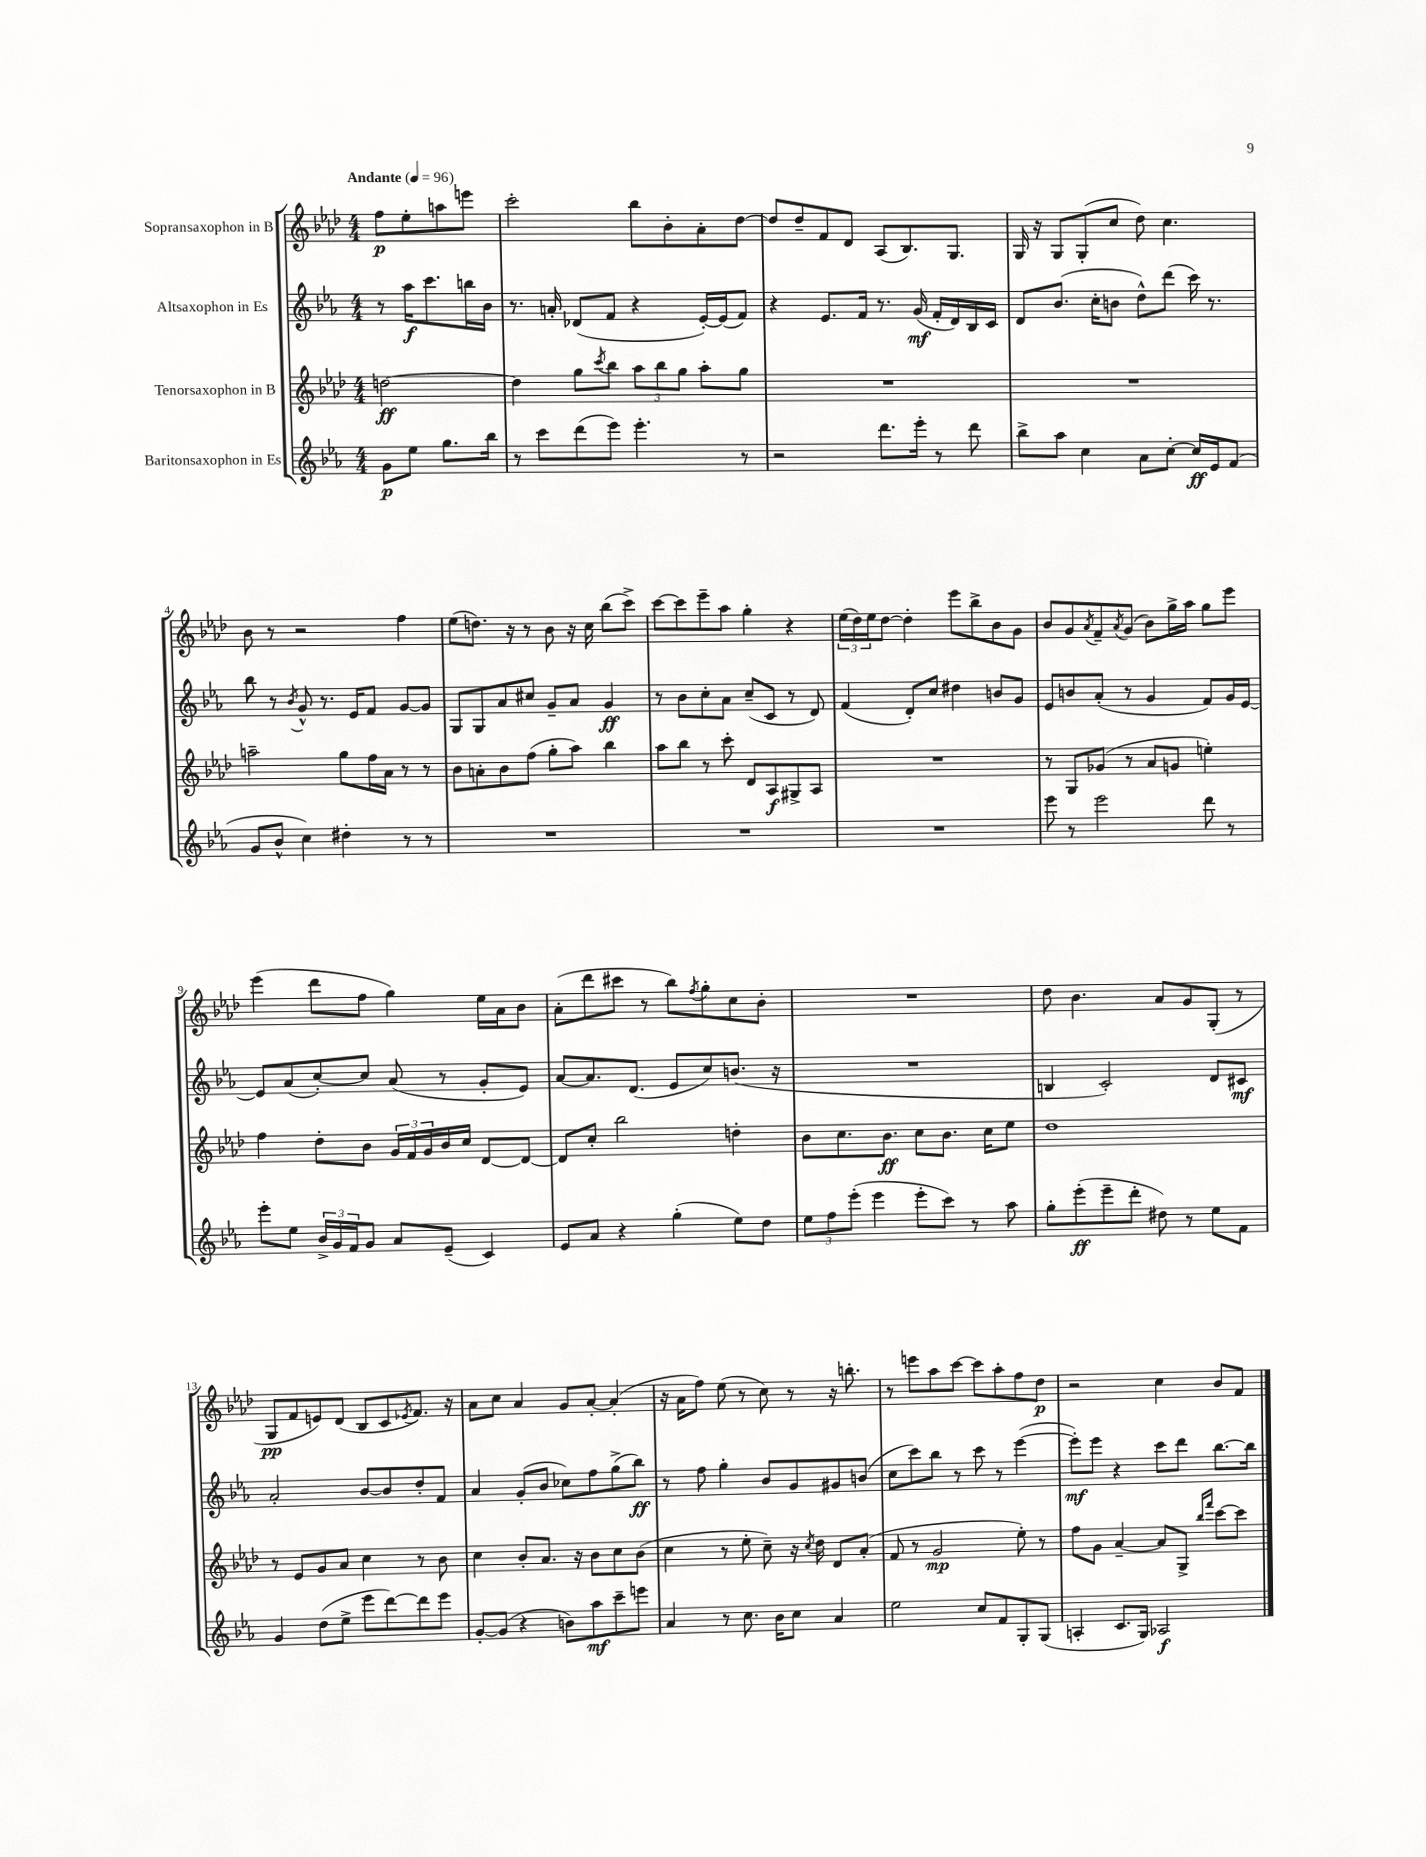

**kern	**dynam	**kern	**dynam	**kern	**dynam	**kern	**dynam
*part4	*part4	*part3	*part3	*part2	*part2	*part1	*part1
*staff4	*staff4	*staff3	*staff3	*staff2	*staff2	*staff1	*staff1
*I"Baritonsaxophon in Es	*	*I"Tenorsaxophon in B	*	*I"Altsaxophon in Es	*	*I"Sopransaxophon in B	*
*clefG2	*	*clefG2	*	*clefG2	*	*clefG2	*
*k[b-e-a-]	*	*k[b-e-a-d-]	*	*k[b-e-a-]	*	*k[b-e-a-d-]	*
*M4/4	*	*M4/4	*	*M4/4	*	*M4/4	*
*MM96	*	*MM96	*	*MM96	*	*MM96	*
=	=	=	=	=	=	=	=
!	!	!	!	!	!	!LO:TX:a:B:t=Andante	!
8g\L	p	[2ddn\	ff	8r	.	8ff\L	p
8ee-\J	.	.	.	16aa-\KL	f	8ee-'\	.
.	.	.	.	8.ccc\	.	.	.
8.gg\L	.	.	.	.	.	8aan\	.
.	.	.	.	16bbn\L	.	8eeen\J	.
16bb-\Jk	.	.	.	16b-\JJ	.	.	.
=1	=1	=1	=1	=1	=1	=1	=1
8r	.	4dd\]	.	8.r	.	2ccc'\	.
8ccc\L	.	.	.	.	.	.	.
.	.	.	.	16an'/	.	.	.
(8ddd\	.	8gg\L	.	(8d-X/L	.	.	.
.	.	8qccc/	.	.	.	.	.
8eee-\J)	.	8bb-\J	.	8f/J	.	.	.
4.eee-'\	.	12aa-\L	.	4r	.	8bb-\L	.
.	.	12bb-\	.	.	.	.	.
.	.	.	.	.	.	8b-'\	.
.	.	12gg\J	.	.	.	.	.
.	.	8aa-'\L	.	[16e-'/LL)	.	8a-'\	.
.	.	.	.	(16e-/J]	.	.	.
8r	.	8gg\J	.	8f/J)	.	[8dd-\J	.
=2	=2	=2	=2	=2	=2	=2	=2
2r	.	1r	.	4r	.	8dd-/L]	.
.	.	.	.	.	.	8dd-~/	.
.	.	.	.	8.e-/L	.	8f/	.
.	.	.	.	.	.	8d-/J	.
.	.	.	.	16f/Jk	.	.	.
8.ddd\L	.	.	.	8.r	.	(8A-/L	.
.	.	.	.	.	.	8.B-/)	.
16eee-'\Jk	.	.	.	(16g/	mf	.	.
8r	.	.	.	16f'/LL	.	.	.
.	.	.	.	16d/)	.	8.G/J	.
8ddd\	.	.	.	16B-/	.	.	.
.	.	.	.	16c/JJ	.	.	.
=3	=3	=3	=3	=3	=3	=3	=3
8bb-^\L	.	1r	.	8d/L	.	16G/	.
.	.	.	.	.	.	16r	.
8aa-\J	.	.	.	(8.b-/J	.	8G/L	.
4cc\	.	.	.	.	.	(8G'/	.
.	.	.	.	16cc'\KL	.	.	.
.	.	.	.	8bn\J	.	8cc/J	.
8a-\L	.	.	.	8dd^^\L)	.	8dd-\)	.
[8cc'\J	.	.	.	(8ddd\J	.	4.cc\	.
16cc/LL]	ff	.	.	16ccc\)	.	.	.
16e-/J	.	.	.	8.r	.	.	.
(8f/J	.	.	.	.	.	.	.
!!LO:LB:g=z
=4	=4	=4	=4	=4	=4	=4	=4
8g/L	.	2aan~\	.	8bb-\	.	8b-\	.
8b-^^/J	.	.	.	8r	.	8r	.
.	.	.	.	8qb-/	.	.	.
4cc\)	.	.	.	8g^^/	.	2r	.
.	.	.	.	8.r	.	.	.
4dd#X'\	.	8gg\L	.	.	.	.	.
.	.	.	.	16e-/KL	.	.	.
.	.	16ff\L	.	8f/J	.	.	.
.	.	16a-\JJ	.	.	.	.	.
8r	.	8r	.	[8g/L	.	4ff\	.
8r	.	8r	.	8g/J]	.	.	.
=5	=5	=5	=5	=5	=5	=5	=5
1r	.	8b-\L	.	8G/L	.	(8ee-\L	.
.	.	8an'\	.	8G/	.	8.ddn\J)	.
.	.	8b-\	.	8a-/	.	.	.
.	.	.	.	.	.	16r	.
.	.	(8ff\J	.	8cc#X/J	.	8r	.
.	.	8gg'\L	.	8g~/L	.	8b-\	.
.	.	8aa-\J)	.	8a-/J	.	16r	.
.	.	.	.	.	.	16cc\	.
.	.	4bb-\	.	4g/	ff	(8bb-\L	.
.	.	.	.	.	.	8ccc^\J)	.
=6	=6	=6	=6	=6	=6	=6	=6
1r	.	8aa-\L	.	8r	.	[8ccc\L	.
.	.	8bb-\J	.	8b-\L	.	8ccc\]	.
.	.	8r	.	8cc'\	.	8eee-~\	.
.	.	8ccc'\	.	8a-\J	.	8aa-\J	.
.	.	8d-/L	.	(8cc~/L	.	4gg'\	.
.	.	8A-/	f	8c/J	.	.	.
.	.	8G#X^/	.	8r	.	4r	.
.	.	8A-/J	.	8d/)	.	.	.
=7	=7	=7	=7	=7	=7	=7	=7
1r	.	1r	.	(4f/	.	(24ee-\LL	.
.	.	.	.	.	.	24dd-\)	.
.	.	.	.	.	.	24ee-\J	.
.	.	.	.	.	.	[8dd-\J	.
.	.	.	.	8d'/L)	.	4dd-'\]	.
.	.	.	.	8cc/J	.	.	.
.	.	.	.	4dd#X\	.	8eee-\L	.
.	.	.	.	.	.	8bb-^\	.
.	.	.	.	8bn/L	.	8b-\	.
.	.	.	.	8g/J	.	8g\J	.
=8	=8	=8	=8	=8	=8	=8	=8
8eee-\	.	8r	.	8e-/L	.	8b-/L	.
8r	.	8G/L	.	8bn/	.	8g/	.
.	.	.	.	.	.	8qa-/	.
2eee-\	.	(8g-X/J	.	(8a-'/J	.	8f~/	.
.	.	.	.	.	.	8qa-/	.
.	.	8r	.	8r	.	(8g/J	.
.	.	8a-/L	.	4g/	.	8b-\L)	.
.	.	8gn/J	.	.	.	16gg^\L	.
.	.	.	.	.	.	16aa-\JJ	.
8ddd\	.	4een'\)	.	8f/L)	.	8gg\L	.
8r	.	.	.	16g/L	.	8eee-\J	.
.	.	.	.	[16e-/JJ	.	.	.
!!LO:LB:g=z
=9	=9	=9	=9	=9	=9	=9	=9
8eee-'\L	.	4ff\	.	8e-/L]	.	(4eee-\	.
8ee-\J	.	.	.	(8a-/	.	.	.
24b-^/LL	.	8dd-'\L	.	[8cc'/)	.	8ddd-\L	.
24g/	.	.	.	.	.	.	.
24f/J	.	.	.	.	.	.	.
8g/J	.	8b-\J	.	8cc/J]	.	8ff\J	.
8a-/L	.	24g/LL	.	(8a-/	.	4gg\)	.
.	.	24f/	.	.	.	.	.
.	.	24g/	.	.	.	.	.
(8e-~/J	.	16b-/	.	8r	.	.	.
.	.	16cc/JJ	.	.	.	.	.
4c/)	.	[8d-/L	.	8g'/L	.	16ee-\LL	.
.	.	.	.	.	.	16a-\J	.
.	.	8d-/J_	.	8e-/J)	.	8b-\J	.
=10	=10	=10	=10	=10	=10	=10	=10
8e-/L	.	8d-/L]	.	[8a-/L	.	(8a-'\L	.
8a-/J	.	8cc'/J	.	8.a-/]	.	8ddd-\	.
4r	.	2bb-\	.	.	.	8ccc#X\J	.
.	.	.	.	(8.d/J	.	.	.
.	.	.	.	.	.	8r	.
(4gg'\	.	.	.	8e-/L	.	8bb-\L)	.
.	.	.	.	.	.	8qff/	.
.	.	.	.	8cc/)	.	8gg'\	.
8ee-\L)	.	4ddn'\	.	(8.bn/J	.	8cc\	.
8dd\J	.	.	.	.	.	8b-'\J	.
.	.	.	.	16r	.	.	.
=11	=11	=11	=11	=11	=11	=11	=11
12ee-\L	.	8b-\L	.	1r	.	1r	.
12ff\	.	.	.	.	.	.	.
.	.	8.cc\	.	.	.	.	.
(12eee-'\J	.	.	.	.	.	.	.
4eee-\	.	.	.	.	.	.	.
.	.	8.b-\J	ff	.	.	.	.
8eee-'\L	.	8cc\L	.	.	.	.	.
8ccc\J)	.	8.b-\J	.	.	.	.	.
8r	.	.	.	.	.	.	.
.	.	16cc\KL	.	.	.	.	.
8aa-\	.	8ee-\J	.	.	.	.	.
=12	=12	=12	=12	=12	=12	=12	=12
8gg'\L	.	1dd-	.	4Bn/	.	8dd-\	.
(8eee-'\	ff	.	.	.	.	4.b-\	.
8eee-~\	.	.	.	2c'/)	.	.	.
8ddd'\J	.	.	.	.	.	.	.
8dd#X\)	.	.	.	.	.	8a-/L	.
8r	.	.	.	.	.	8g/	.
8ee-\L	.	.	.	8d/L	.	(8G'/J	.
8f\J	.	.	.	8c#X/J	mf	8r	.
!!LO:LB:g=z
=13	=13	=13	=13	=13	=13	=13	=13
4g/	.	8r	.	2a-'/	.	8G/L	pp
.	.	8e-/L	.	.	.	8f/	.
(8dd\L	.	8g/	.	.	.	8en/)	.
8ee-^\J	.	8a-/J	.	.	.	(8d-/J	.
8eee-\L	.	4cc\	.	[8b-/L	.	8B-/L	.
[8ddd\)	.	.	.	8b-/]	.	8c/	.
.	.	.	.	.	.	8qe-X/	.
8ddd\]	.	8r	.	8dd'/	.	8.f/J)	.
8eee-\J	.	8b-\	.	8f/J	.	.	.
.	.	.	.	.	.	16r	.
=14	=14	=14	=14	=14	=14	=14	=14
[8g'/L	.	4cc\	.	4a-/	.	8a-\L	.
(8g/J]	.	.	.	.	.	8cc\J	.
4r	.	8b-'/L	.	(8g'/L	.	4a-/	.
.	.	8.a-/J	.	8b-/J	.	.	.
8bn\L)	.	.	.	8cc-X\L)	.	8g/L	.
.	.	16r	.	.	.	.	.
8aa-\	mf	8b-\L	.	8ff\	.	[8a-'/J	.
8ccc~\	.	8cc\	.	(8gg^\	.	(4a-'/]	.
8eeen\J	.	(8b-\J	.	8bb-\J)	ff	.	.
=15	=15	=15	=15	=15	=15	=15	=15
4a-/	.	4cc\	.	8r	.	16r	.
.	.	.	.	.	.	16a-\KL	.
.	.	.	.	8ff\	.	8ff\J)	.
8r	.	8r	.	4gg'\	.	(8ee-\	.
8.cc\	.	8ee-'\	.	.	.	8r	.
.	.	8cc~\)	.	8b-/L	.	8cc\)	.
16b-\KL	.	.	.	.	.	.	.
8cc\J	.	16r	.	8g/	.	8r	.
.	.	8qcc/	.	.	.	.	.
.	.	16dd-\	.	.	.	.	.
4a-/	.	8d-/L	.	8g#X/	.	16r	.
.	.	.	.	.	.	8.bbn'\	.
.	.	(8a-'/J	.	(8bn/J	.	.	.
=16	=16	=16	=16	=16	=16	=16	=16
2ee-\	.	8f/	.	8cc\L	.	8r	.
.	.	8r	.	8ccc\)	.	8eeen\L	.
.	.	2g/	mp	8bb-\J	.	8aa-\	.
.	.	.	.	8r	.	[8ccc\J	.
8cc/L	.	.	.	8ccc\	.	8ccc\L]	.
8f/	.	.	.	8r	.	8aa-'\	.
8G'/	.	8ee-'\)	.	([4eee-\	.	8ff\	.
(8G/J	.	8r	.	.	.	8dd-\J	p
=17	=17	=17	=17	=17	=17	=17	=17
4An'/	.	8ff\L	.	8eee-'\L])	mf	2r	.
.	.	8g\J	.	8eee-\J	.	.	.
8.c/L	.	[4a-~/	.	4r	.	.	.
16G/Jk)	.	.	.	.	.	.	.
2A-X/	f	8a-/L]	.	8ccc\L	.	4cc\	.
.	.	8G^/J	.	8ddd\J	.	.	.
.	.	16qqbb-/LL	.	.	.	.	.
.	.	16qqfff/JJ	.	.	.	.	.
.	.	[8ccc\L	.	[8.bb-\L	.	8b-/L	.
.	.	8ccc\J]	.	.	.	8f/J	.
.	.	.	.	16bb-\Jk]	.	.	.
==	==	==	==	==	==	==	==
*-	*-	*-	*-	*-	*-	*-	*-
